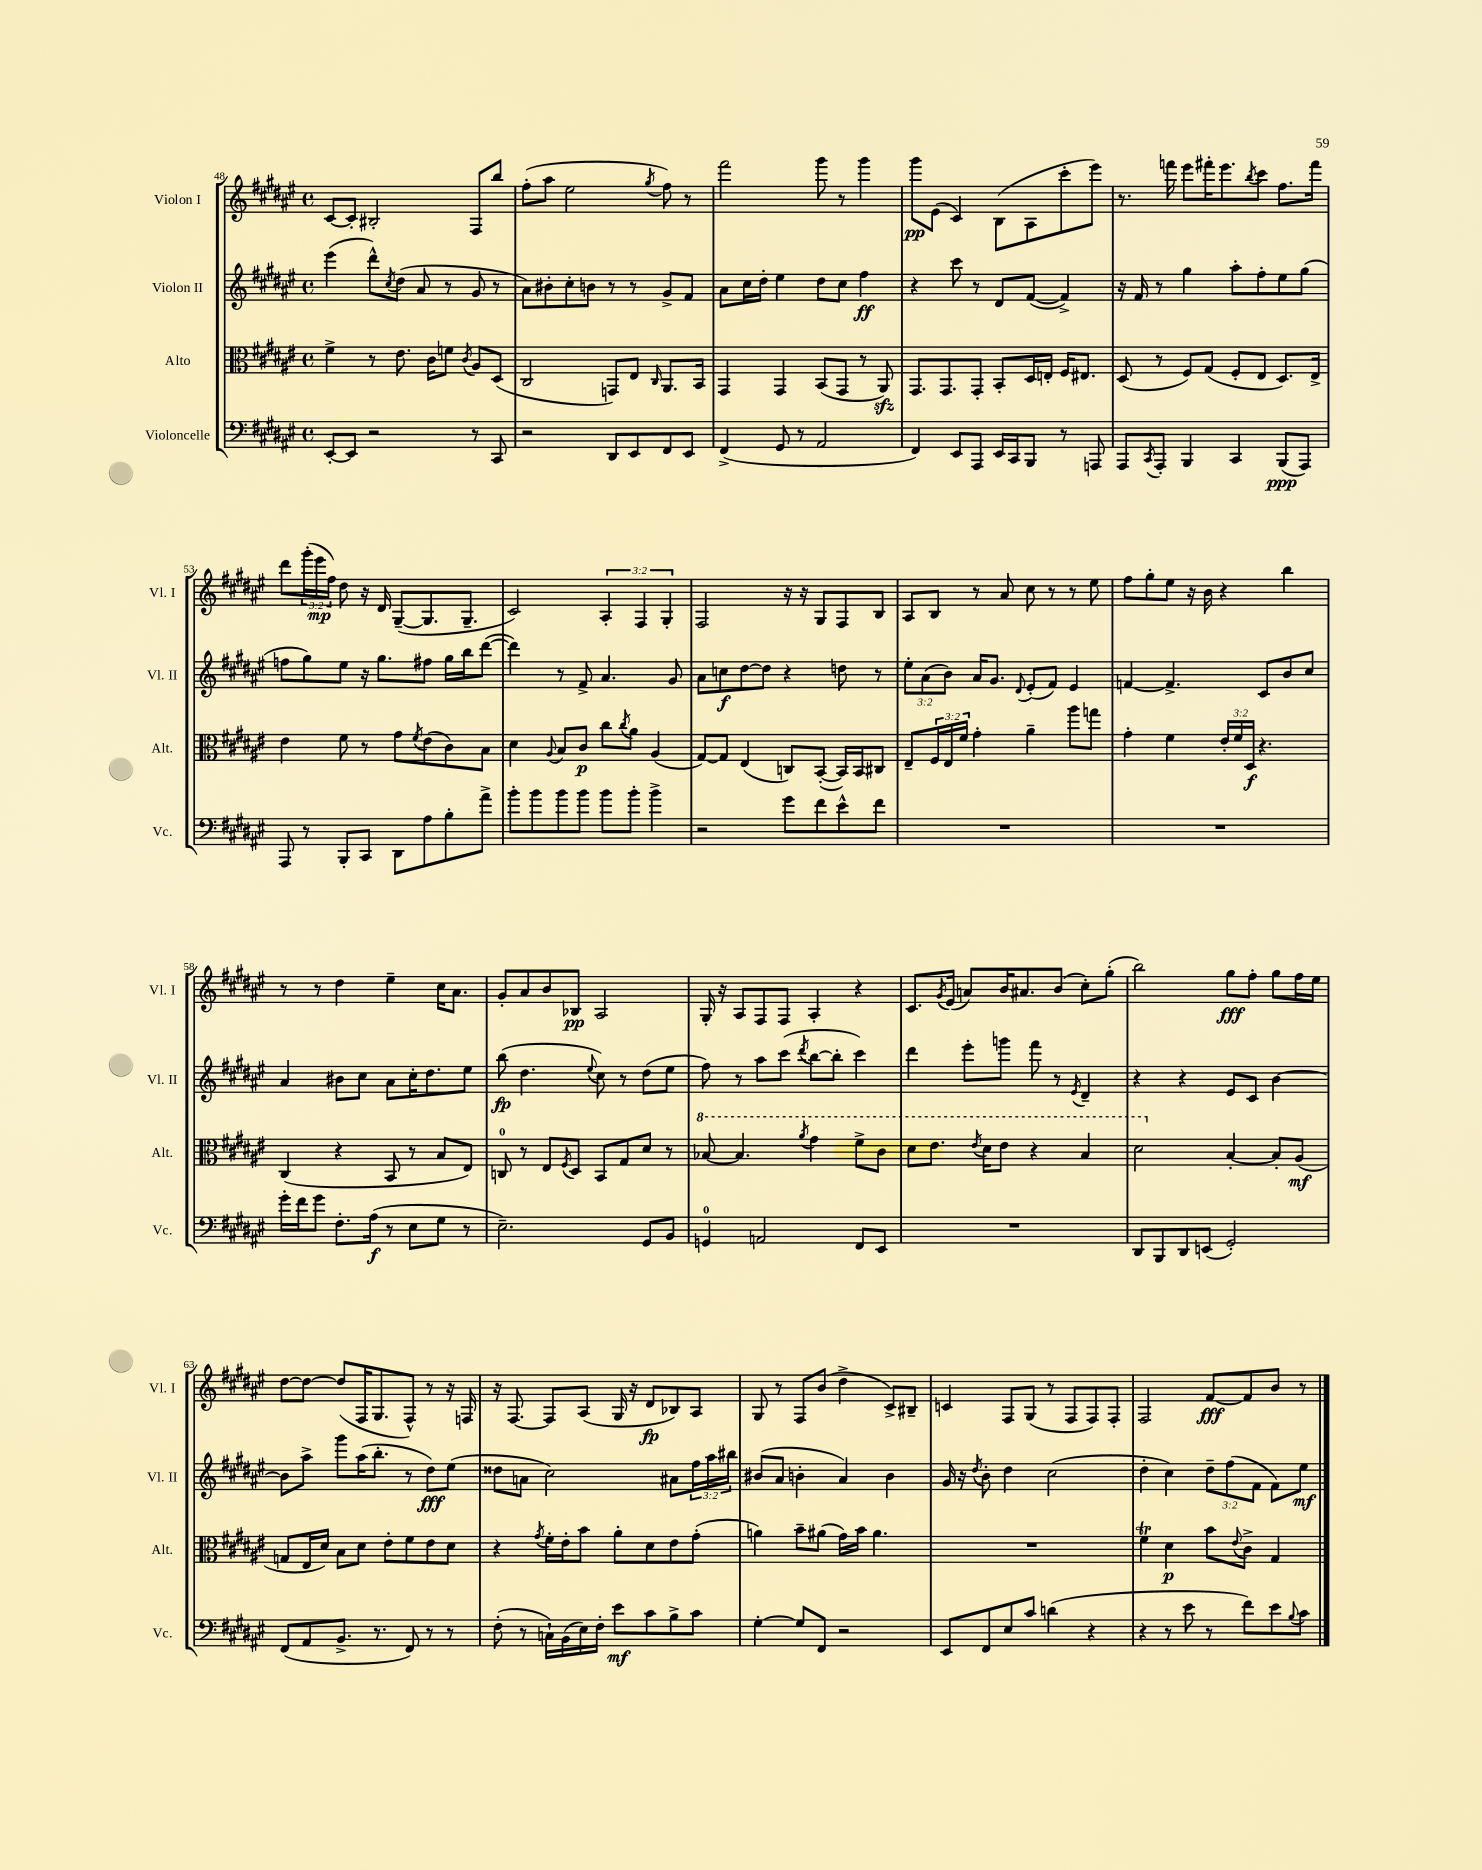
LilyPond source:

<<
\new StaffGroup <<
\new Staff = "s0" \with { instrumentName = "Violon I" shortInstrumentName = "Vl. I" } {
    \clef treble \key fis \major \defaultTimeSignature \time 4/4 \override Staff.TupletNumber.text = #tuplet-number::calc-fraction-text
    cis'8~ cis'8-. bis2-. fis8 b''8 |
    fis''8-.( ais''8 eis''2 \acciaccatura { gis''8 } fis''8) r8 |
    fis'''2 gis'''8 r8 gis'''4 |
    gis'''8\pp eis'8( cis'4) b8( ais8 cis'''8-. eis'''8) |
    r8. f'''16 eis'''8 fis'''16-. eis'''8. \acciaccatura { b''8 } cis'''8 fis''8. fis'''16 |
    dis'''8 \tuplet 3/2 { gis'''16-.( eis'''16\mp fis''16) } dis''8 r16 dis'16 gis8~--( gis8. gis8.-- |
    cis'2) \tuplet 3/2 { ais4-. fis4 gis4-. } |
    fis2 r16 r16 gis8 fis8 b8 |
    ais8 b8 r8 ais'8 cis''8 r8 r8 eis''8 |
    fis''8 gis''8-. eis''8 r16 b'16 r4 b''4 |
    r8 r8 dis''4 eis''4-- cis''16 ais'8. |
    gis'8-. ais'8 b'8 bes8\pp ais2 |
    gis16-. r16 ais8 fis8 fis8 ais4-. r4 |
    cis'8. \acciaccatura { gis'8 } eis'16( a'8) b'16 ais'8. b'8( cis''8-.) gis''8-.( |
    b''2) gis''8\fff fis''8-. gis''8 fis''16 eis''16 |
    dis''8~ dis''8~ dis''8( fis16 gis8. fis8-^) r8 r16 f16 |
    r16 fis8.~ fis8 ais8( gis16 r16 dis'8\fp bes8) ais8 |
    gis8 r8 fis8 b'8( dis''4-> cis'8->) bis8-- |
    c'4 fis8 gis8( r8 fis8 fis8) fis8-. |
    fis2 fis'8~\fff fis'8 b'8 r8 \bar "|." |
}
\new Staff = "s1" \with { instrumentName = "Violon II" shortInstrumentName = "Vl. II" } {
    \clef treble \key fis \major \defaultTimeSignature \time 4/4 \override Staff.TupletNumber.text = #tuplet-number::calc-fraction-text
    eis'''4( dis'''8-^) \acciaccatura { cis''8 } dis''8( ais'8 r8 gis'8 r8 |
    ais'8) bis'8-. cis''8-. b'8 r8 r8 gis'8-> fis'8 |
    ais'8 cis''16 dis''16-. eis''4 dis''8 cis''8 fis''4\ff |
    r4 cis'''8 r8 dis'8 fis'8~( fis'4->) |
    r16 fis'16 r8 gis''4 ais''8-. fis''8-. eis''8 gis''8( |
    f''8 gis''8) eis''8 r16 gis''8. fis''8 gis''16 b''16 dis'''8~( |
    dis'''4) r8 fis'8-> ais'4. gis'8 |
    ais'8 c''8\f dis''8~ dis''8 r4 d''8 r8 |
    \tuplet 3/2 { eis''8-. ais'8( b'8) } ais'16 gis'8. \appoggiatura { dis'8 } eis'8-.( fis'8) eis'4 |
    f'4~ f'4.-> cis'8 b'8 cis''8 |
    ais'4 bis'8 cis''8 ais'8 cis''16-. dis''8. eis''8 |
    b''8\fp( dis''4. \appoggiatura { eis''8 } cis''8) r8 dis''8( eis''8 |
    fis''8) r8 ais''8 cis'''8( \acciaccatura { dis'''8 } b''8~ b''8-. cis'''4) |
    dis'''4 eis'''8-. g'''8 fis'''8 r8 \acciaccatura { eis'8 } dis'4-- |
    r4 r4 eis'8 cis'8 b'4~ |
    b'8 ais''8-> gis'''8 ais''16( b''8.-. r8 dis''8\fff) eis''8( |
    disis''8 a'8 cis''2) ais'8 \tuplet 3/2 { fis''16 ais''16 bis''16 } |
    bis'8( ais'8 b'4-. ais'4) b'4 |
    gis'16 r16 \acciaccatura { dis''8 } b'8-. dis''4 cis''2( |
    dis''4-. cis''4) \tuplet 3/2 { dis''8-- fis''8( fis'8 } fis'8) eis''8\mf \bar "|." |
}
\new Staff = "s2" \with { instrumentName = "Alto" shortInstrumentName = "Alt." } {
    \clef alto \key fis \major \defaultTimeSignature \time 4/4 \override Staff.TupletNumber.text = #tuplet-number::calc-fraction-text
    fis'4-> r8 eis'8. cis'16 f'8 \acciaccatura { cis'8 } ais8 dis8( |
    cis2 g,8) eis8 \grace { cis16 } ais,8. b,16 |
    gis,4 gis,4 b,8( gis,8 r8 ais,8\sfz) |
    gis,8. gis,8. gis,8-. b,8-. dis16 e16-. fis16 eis8. |
    dis8( r8 fis8) gis8( fis8-. eis8 dis8.) eis16-> |
    eis'4 fis'8 r8 gis'8 \acciaccatura { fis'8 } eis'8( cis'8) b8 |
    dis'4 \appoggiatura { ais8 } b8 cis'8\p cis''8 \acciaccatura { cis''8 } ais'8 ais4( |
    gis8~) gis8 eis4( c8) b,8~-.( b,16) b,16 cis8 |
    eis8-- \tuplet 3/2 { fis16 eis16 fis'16 } gis'4-. ais'4-- ais''8 g''8 |
    gis'4-. fis'4 \tuplet 3/2 { eis'16-. fis'16 dis16\f } r4. |
    cis4( r4 b,8 r8 b8 eis8) |
    c8-0 r8 eis8 \acciaccatura { fis8 } dis8 b,8 gis8 dis'8 r8 |
    \ottava #1 bes'8~ bes'4. \acciaccatura { ais''8 } gis''4 fis''8-> cis''8 |
    dis''8 eis''8. \acciaccatura { eis''8 } dis''16 eis''8 r4 b'4 |
    dis''2 \ottava #0 b4~-. b8-. ais8\mf( |
    g8 eis16 dis'16) b8 dis'8 eis'8-. fis'8 eis'8 dis'8 |
    r4 \acciaccatura { gis'8 } fis'16-. eis'16-. b'8 ais'8-. dis'8 eis'8 gis'8-.( |
    a'4) b'8-- ais'8( gis'16) b'16 ais'4. |
    R1 |
    fis'4\trill dis'4\p b'8 \appoggiatura { eis'8 } cis'8-> gis4 \bar "|." |
}
\new Staff = "s3" \with { instrumentName = "Violoncelle" shortInstrumentName = "Vc." } {
    \clef bass \key fis \major \defaultTimeSignature \time 4/4
    eis,8~-. eis,8 r2 r8 cis,8 |
    r2 dis,8 eis,8 fis,8 eis,8 |
    fis,4->( gis,8 r8 ais,2 |
    fis,4) eis,8 ais,,8 eis,16 cis,16 b,,8 r8 a,,8 |
    ais,,8 \acciaccatura { cis,8 } ais,,8-. b,,4 cis,4 b,,8\ppp( ais,,8) |
    ais,,8 r8 b,,8-. cis,8 dis,8 ais8 b8-. ais'8-> |
    b'8-. b'8 b'8 b'8 b'8 b'8-. b'4-> |
    r2 gis'8 fis'8 eis'8-^ fis'8 |
    R1 |
    R1 |
    gis'16-. fis'16 gis'8 fis8.-. ais16\f( r8 eis8 gis8 r8 |
    eis2.--) gis,8 b,8 |
    g,4-0 a,2 fis,8 eis,8 |
    R1 |
    dis,8 b,,8 dis,8 e,8( gis,2-.) |
    fis,8( ais,8 b,8.-> r8. fis,8) r8 r8 |
    fis8-.( r8 c16-!) b,16( eis16) fis16-. eis'8\mf cis'8 b8-> cis'8 |
    gis4~-. gis8 fis,8 r2 |
    eis,8 fis,8 eis8 cis'8 d'4( r4 |
    r4 r8 eis'8 r8 fis'8) eis'8 \appoggiatura { b8 } cis'8 \bar "|." |
}
>>
>>
\layout { \context { \Score currentBarNumber = #48 } }
